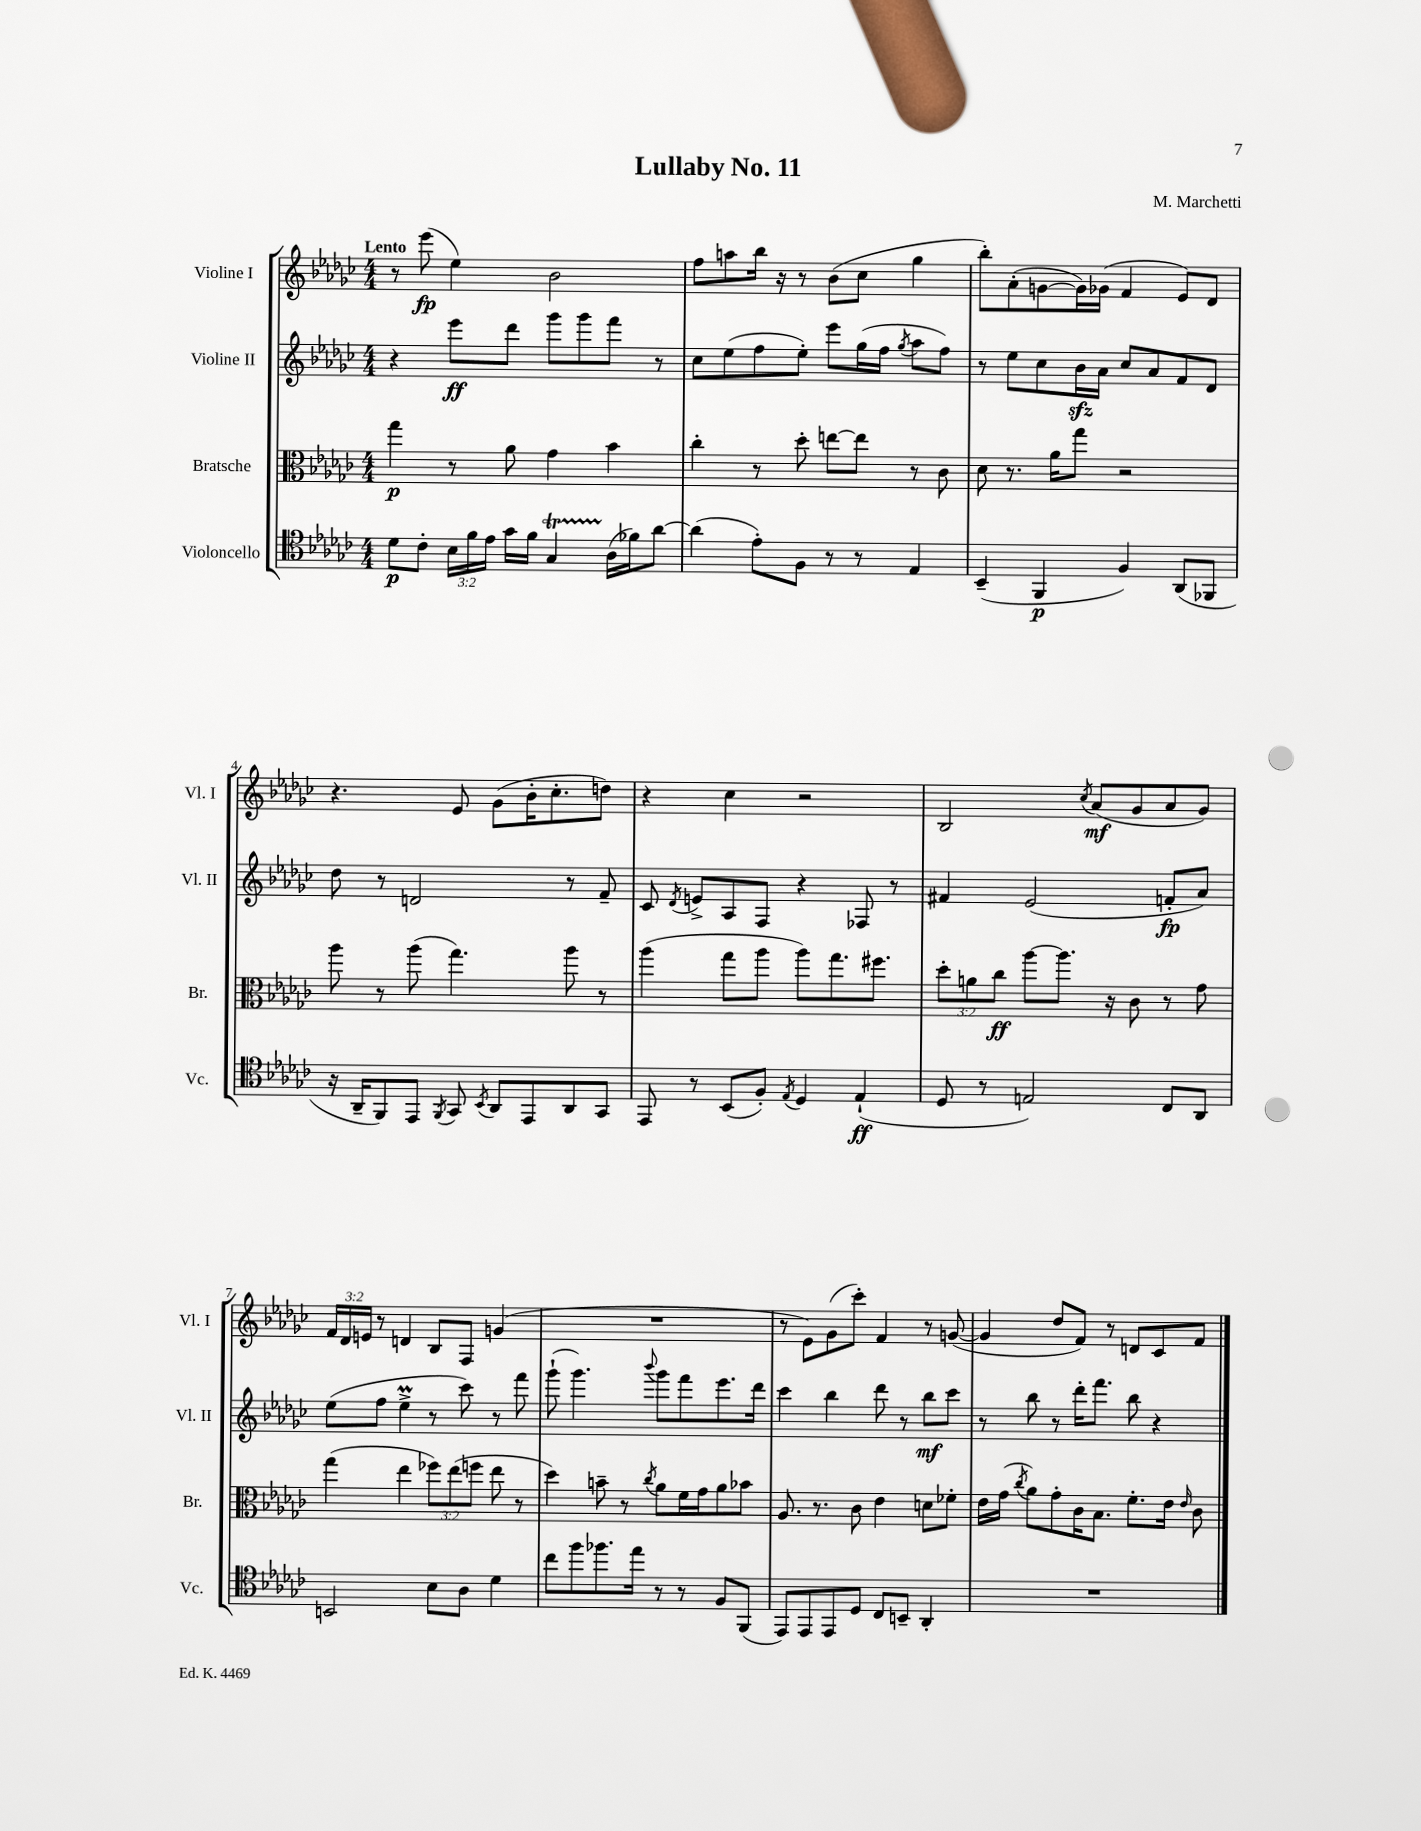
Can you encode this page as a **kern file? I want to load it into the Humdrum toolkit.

**kern	**dynam	**kern	**dynam	**kern	**dynam	**kern	**dynam
*part4	*part4	*part3	*part3	*part2	*part2	*part1	*part1
*staff4	*staff4	*staff3	*staff3	*staff2	*staff2	*staff1	*staff1
*I"Violoncello	*	*I"Bratsche	*	*I"Violine II	*	*I"Violine I	*
*I'Vc.	*	*I'Br.	*	*I'Vl. II	*	*I'Vl. I	*
*clefC4	*	*clefC3	*	*clefG2	*	*clefG2	*
*k[b-e-a-d-g-c-]	*	*k[b-e-a-d-g-c-]	*	*k[b-e-a-d-g-c-]	*	*k[b-e-a-d-g-c-]	*
*M4/4	*	*M4/4	*	*M4/4	*	*M4/4	*
=1	=1	=1	=1	=1	=1	=1	=1
!	!	!	!	!	!	!LO:TX:a:B:t=Lento	!
8d-\L	p	4gg-\	p	4r	.	8r	.
8c-'\J	.	.	.	.	.	(8eee-\	fp
24B-\LL	.	8r	.	8eee-\L	ff	4ee-\)	.
24f\	.	.	.	.	.	.	.
24e-\JJ	.	.	.	.	.	.	.
16g-\LL	.	8a-\	.	8ddd-\J	.	.	.
16f\JJ	.	.	.	.	.	.	.
4G-T/	.	4g-\	.	8ggg-\L	.	2b-\	.
.	.	.	.	8ggg-\	.	.	.
(16A-\LL	.	4b-\	.	8fff\J	.	.	.
16f-X\J)	.	.	.	.	.	.	.
[8a-\J	.	.	.	8r	.	.	.
=2	=2	=2	=2	=2	=2	=2	=2
(4a-\]	.	4cc-'\	.	8cc-\L	.	8ff\L	.
.	.	.	.	(8ee-\	.	8aan\	.
8e-'\L)	.	8r	.	8ff\	.	16bb-\Jk	.
.	.	.	.	.	.	16r	.
8F\J	.	8dd-'\	.	8ee-'\J)	.	8r	.
8r	.	[8een\L	.	8eee-\L	.	(8b-\L	.
8r	.	8ee\J]	.	(16gg-\L	.	8cc-\J	.
.	.	.	.	16ff\JJ	.	.	.
.	.	.	.	8qgg-/	.	.	.
4E-/	.	8r	.	8aa-\L	.	4gg-\	.
.	.	8c-\	.	8ff\J)	.	.	.
=3	=3	=3	=3	=3	=3	=3	=3
(4BB-~/	.	8d-\	.	8r	.	8bb-'\L)	.
.	.	8.r	.	8ee-\L	.	(8a-'\	.
4FF/	p	.	.	8cc-\	.	[8gn\	.
.	.	16a-\KL	.	.	.	.	.
.	.	8gg-\J	.	16b-zz\L	.	16g\L])	.
.	.	.	.	16a-\JJ	.	(16g-X\JJ	.
4F/)	.	2r	.	8cc-/L	.	4f/	.
.	.	.	.	8a-/	.	.	.
(8AA-/L	.	.	.	8f/	.	8e-/L)	.
8FF-X/J	.	.	.	8d-/J	.	8d-/J	.
!!LO:LB:g=z
=4	=4	=4	=4	=4	=4	=4	=4
16r	.	8aa-\	.	8dd-\	.	4.r	.
16AA-~/KL	.	.	.	.	.	.	.
8FF/)	.	8r	.	8r	.	.	.
8EE-/J	.	(8aa-\	.	2dn/	.	.	.
8qFF/	.	.	.	.	.	.	.
8GG-/	.	4.gg-\)	.	.	.	8e-/	.
8qBB-/	.	.	.	.	.	.	.
8AA-/L	.	.	.	.	.	(8g-\L	.
8EE-/	.	.	.	.	.	16b-'\K	.
.	.	.	.	.	.	8.cc-'\	.
8AA-/	.	8aa-\	.	8r	.	.	.
8GG-/J	.	8r	.	8f~/	.	8ddn\J)	.
=5	=5	=5	=5	=5	=5	=5	=5
8EE-/	.	(4aa-\	.	8c-/	.	4r	.
.	.	.	.	8qd-/	.	.	.
8r	.	.	.	8en^/L	.	.	.
(8BB-/L	.	8gg-\L	.	8A-/	.	4cc-\	.
8F'/J)	.	8aa-\J	.	8F/J	.	.	.
8qE-/	.	.	.	.	.	.	.
4D-/	.	8aa-\L)	.	4r	.	2r	.
.	.	8.gg-\	.	.	.	.	.
(4E-`/	ff	.	.	8F-X/	.	.	.
.	.	8.ff#X\J	.	.	.	.	.
.	.	.	.	8r	.	.	.
=6	=6	=6	=6	=6	=6	=6	=6
8D-/	.	12dd-'\L	.	4f#X/	.	2B-/	.
.	.	12an\	.	.	.	.	.
8r	.	.	.	.	.	.	.
.	.	12cc-\J	ff	.	.	.	.
2En/)	.	[8aa-\L	.	(2e-/	.	.	.
.	.	8.aa-\J]	.	.	.	.	.
.	.	.	.	.	.	8qcc-/	.
.	.	.	.	.	.	(8a-/L	mf
.	.	16r	.	.	.	.	.
.	.	8c-\	.	.	.	8g-/	.
8C-/L	.	8r	.	8fn'/L	fp	8a-/	.
8AA-/J	.	8g-\	.	8a-/J)	.	8g-/J)	.
!!LO:LB:g=z
=7	=7	=7	=7	=7	=7	=7	=7
2BBn/	.	(4gg-\	.	(8ee-\L	.	24f/LL	.
.	.	.	.	.	.	24d-/	.
.	.	.	.	.	.	24en/JJ	.
.	.	.	.	8ff\J	.	8r	.
.	.	4ee-\	.	4ee-M^\	.	4dn/	.
8B-\L	.	12ff-X\L)	.	8r	.	8B-/L	.
.	.	(12ee-\	.	.	.	.	.
8A-\J	.	.	.	8ccc-\)	.	8F/J	.
.	.	12ffn\J	.	.	.	.	.
4d-\	.	8ee-\	.	8r	.	(4gn/	.
.	.	8r	.	8fff\	.	.	.
=8	=8	=8	=8	=8	=8	=8	=8
8cc-\L	.	4dd-\)	.	(8ggg-`\	.	1r	.
8ff\	.	.	.	4.ggg-\)	.	.	.
8.ff-X\	.	8bn~\	.	.	.	.	.
.	.	8r	.	.	.	.	.
16ee-\Jk	.	.	.	.	.	.	.
.	.	8qcc-/	.	8qqbbb-/	.	.	.
8r	.	8a-\L	.	8ggg-\L	.	.	.
8r	.	16f\L	.	8fff\	.	.	.
.	.	16g-\J	.	.	.	.	.
8F/L	.	8a-\	.	8.eee-\	.	.	.
(8FF/J	.	8b-X\J	.	.	.	.	.
.	.	.	.	16ddd-\Jk	.	.	.
=9	=9	=9	=9	=9	=9	=9	=9
8EE-/L)	.	8.A-/	.	4ccc-\	.	8r	.
8EE-/	.	.	.	.	.	8e-\L)	.
.	.	8.r	.	.	.	.	.
8EE-/	.	.	.	4bb-\	.	(8g-\	.
8D-/J	.	8c-\	.	.	.	8ccc-'\J)	.
8C-/L	.	4e-\	.	8ddd-\	.	4f/	.
8BBn~/J	.	.	.	8r	.	.	.
4AA-'/	.	8dn\L	.	8bb-\L	mf	8r	.
.	.	8f-X'\J	.	8ccc-\J	.	([8gn/	.
=10	=10	=10	=10	=10	=10	=10	=10
1r	.	16e-\LL	.	8r	.	4g/]	.
.	.	(16g-\JJ	.	.	.	.	.
.	.	8qcc-/	.	.	.	.	.
.	.	8a-\L)	.	8bb-\	.	.	.
.	.	8g-'\	.	8r	.	8dd-/L	.
.	.	16c-\K	.	16ddd-'\KL	.	8f/J)	.
.	.	8.B-\J	.	8.fff\J	.	.	.
.	.	.	.	.	.	8r	.
.	.	8.f'\L	.	8bb-\	.	8dn/L	.
.	.	.	.	4r	.	8c-/	.
.	.	16e-\Jk	.	.	.	.	.
.	.	16qqe-/	.	.	.	.	.
.	.	8c-\	.	.	.	8f/J	.
==	==	==	==	==	==	==	==
*-	*-	*-	*-	*-	*-	*-	*-
